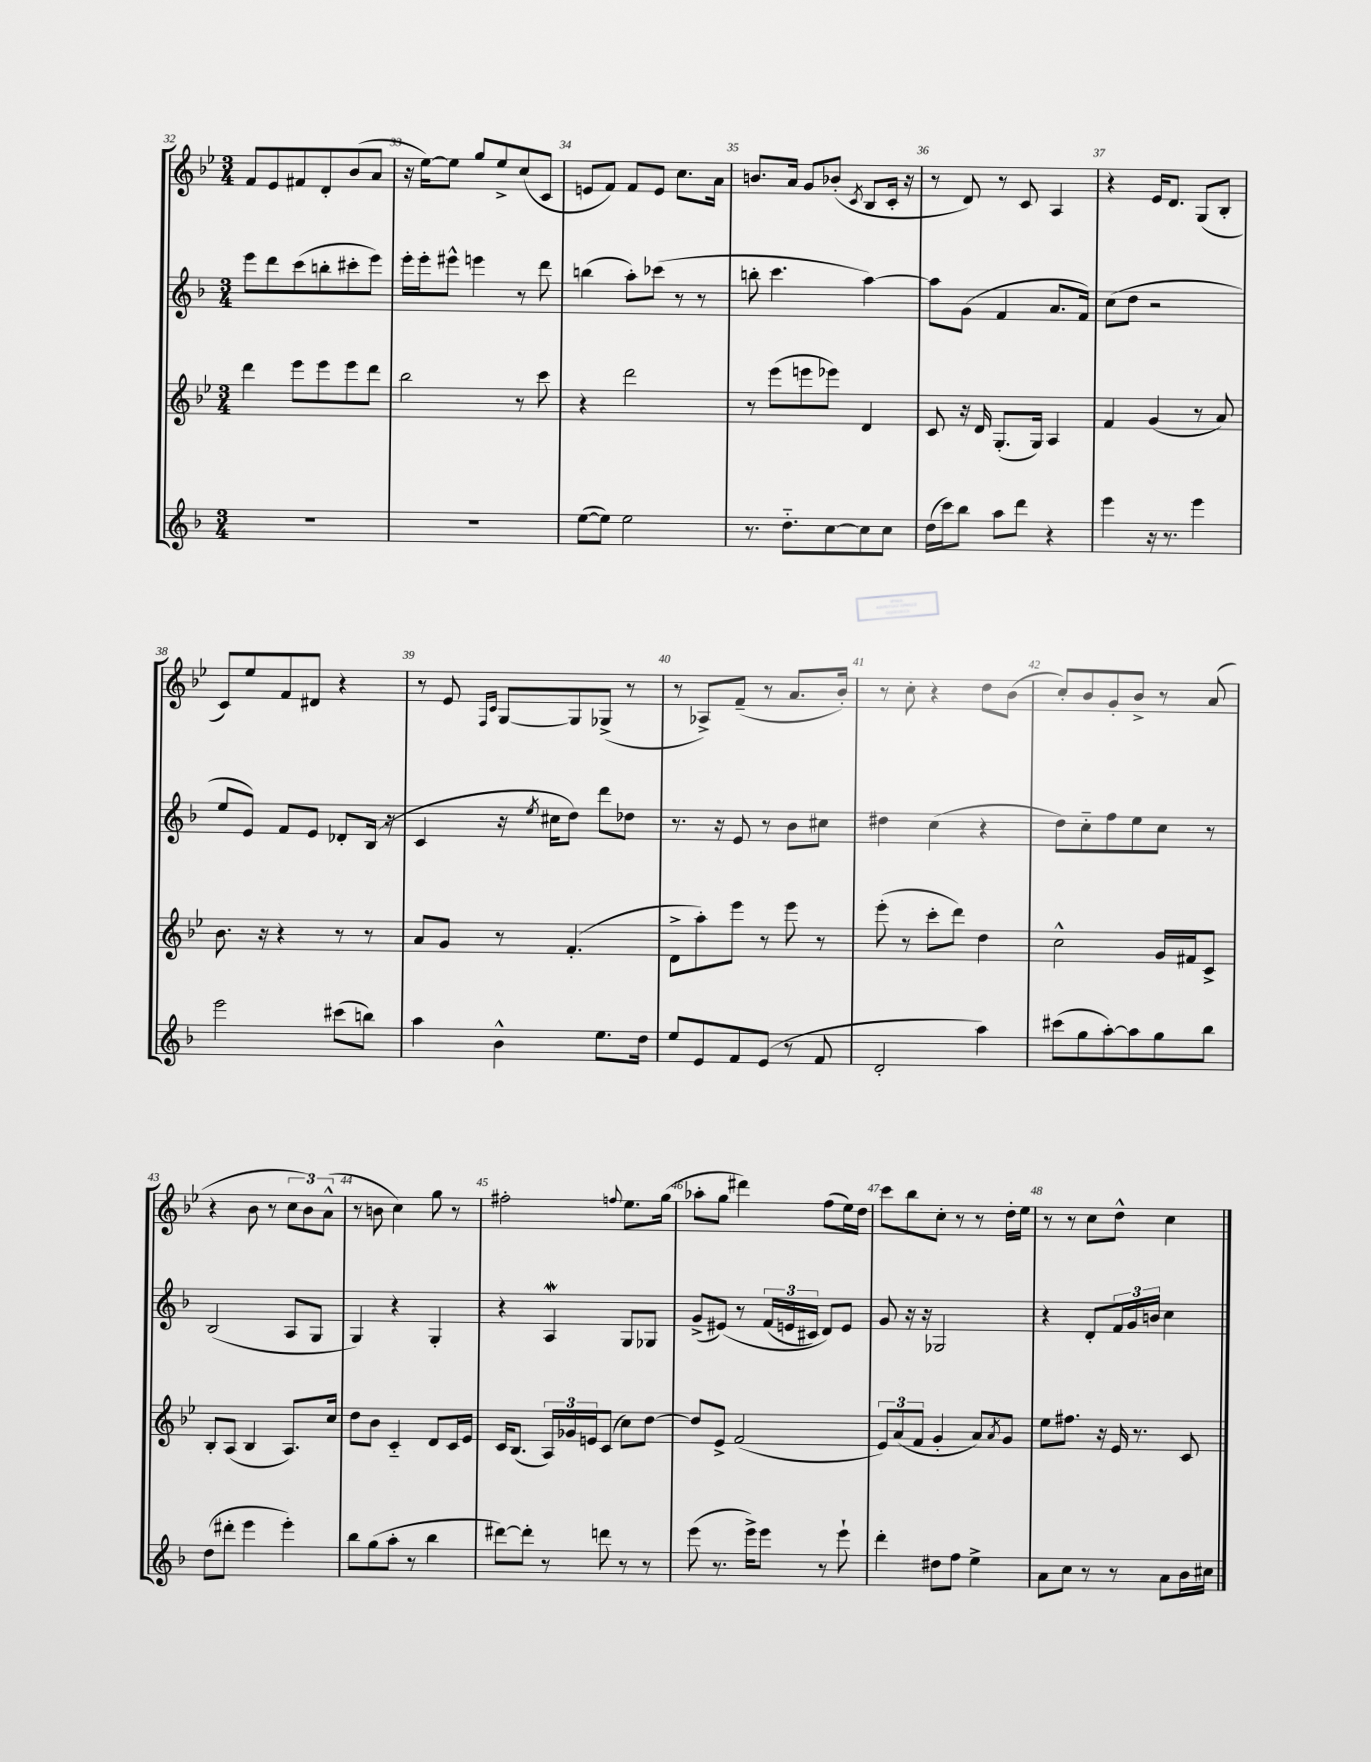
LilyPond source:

<<
\new StaffGroup <<
\new Staff = "s0" {
    \clef treble \key bes \major \numericTimeSignature \time 3/4
    f'8 ees'8 fis'8 d'8-. bes'8( a'8 |
    r16 ees''16~) ees''8 g''8 ees''8-> c''8( c'8 |
    e'8 f'8) f'8 e'8 c''8. a'16 |
    b'8. a'16 g'8 bes'8-.( \acciaccatura { c'8 } bes8 c'16-. r16 |
    r8 d'8) r8 c'8 a4 |
    r4 ees'16 d'8. g8( bes8-. |
    c'8) ees''8 f'8 dis'8 r4 |
    r8 ees'8 \grace { f16 c'16 } g8~ g8 ges8->( r8 |
    r8 aes8->) f'8--( r8 a'8. bes'16-.) |
    r8 c''8-. r4 d''8 bes'8( |
    c''8-.) bes'8 g'8-. bes'8-> r8 a'8( |
    r4 bes'8 r8 \tuplet 3/2 { c''8 bes'8) a'8-^( } |
    r8 b'8 c''4) g''8 r8 |
    fis''2-. \appoggiatura { f''8 } ees''8. g''16( |
    aes''8-. g''8 dis'''4) f''8( ees''16) d''16 |
    c'''8 bes''8 c''8-. r8 r8 d''16-. ees''16 |
    r8 r8 c''8 d''8-^ c''4 \bar "|." |
}
\new Staff = "s1" {
    \clef treble \key f \major \numericTimeSignature \time 3/4
    e'''8 d'''8 c'''8( b''8-. cis'''8-. e'''8) |
    e'''16-. e'''16-. eis'''8-^ e'''4 r8 d'''8 |
    b''4( a''8-.) ces'''8( r8 r8 |
    b''8-. c'''4. a''4~) |
    a''8 g'8( f'4 a'8. f'16) |
    c''8( d''8 r2 |
    e''8 e'8) f'8 e'8 des'8-. bes16( r16 |
    c'4 r16 \acciaccatura { e''8 } cis''16 d''8) d'''8 des''8 |
    r8. r16 e'8 r8 bes'8 cis''8 |
    dis''4 c''4( r4 |
    d''8) c''8-_ f''8 e''8 c''8 r8 |
    bes2( a8 g8 |
    g4) r4 g4-. |
    r4 a4\mordent g8 ges8 |
    g'8->( eis'8)\( r8 \tuplet 3/2 { f'16( e'16 cis'16) } d'8\) e'8 |
    g'8 r16 r16 ges2 |
    r4 d'8-. \tuplet 3/2 { f'16 g'16 b'16 } c''4 \bar "|." |
}
\new Staff = "s2" {
    \clef treble \key bes \major \numericTimeSignature \time 3/4
    d'''4 ees'''8 ees'''8 ees'''8 d'''8 |
    bes''2 r8 c'''8 |
    r4 d'''2 |
    r8 ees'''8( e'''8 ees'''8) d'4 |
    c'8 r16 d'16 g8.-.( g16) a4 |
    f'4 g'4( r8 a'8) |
    bes'8. r16 r4 r8 r8 |
    a'8 g'8 r8 f'4.-.( |
    d'8-> a''8-.) ees'''8 r8 ees'''8 r8 |
    ees'''8-.( r8 c'''8-. d'''8) d''4 |
    c''2-^ g'16 fis'16 c'8-> |
    bes8-. a8( bes4 a8.) c''16 |
    d''8 bes'8 c'4-_ d'8 c'16 ees'16 |
    c'16 bes8.( \tuplet 3/2 { a16) ges'16 e'16 } c'8( c''8) d''8~ |
    d''8 ees'8-> f'2( |
    \tuplet 3/2 { ees'8) a'8( f'8 } g'4-. a'8) \acciaccatura { a'8 } g'8 |
    ees''8 fis''8. r16 ees'16 r8. c'8 \bar "|." |
}
\new Staff = "s3" {
    \clef treble \key f \major \numericTimeSignature \time 3/4
    R2. |
    R2. |
    e''8~( e''8) e''2 |
    r8. d''8.-_ c''8~ c''8 c''8 |
    d''16( c'''16) bes''8 a''8 d'''8 r4 |
    e'''4 r16 r8. e'''4 |
    e'''2 cis'''8( b''8) |
    a''4 bes'4-^ e''8. d''16 |
    e''8 e'8 f'8 e'8( r8 f'8 |
    d'2-. a''4) |
    cis'''8( g''8 a''8~-.) a''8 g''8 bes''8 |
    d''8( dis'''8-. e'''4 e'''4-.) |
    bes''8 g''8( a''8-. r8 bes''4 |
    dis'''8~) dis'''8-. r8 d'''8 r8 r8 |
    e'''8( r8. e'''16->) e'''8 r8 e'''8-! |
    d'''4-. dis''8 f''8 e''4-> |
    a'8 c''8 r8 r8 a'8 bes'16 cis''16 \bar "|." |
}
>>
>>
\layout { \context { \Score currentBarNumber = #32 \override BarNumber.break-visibility = ##(#f #t #t) barNumberVisibility = #all-bar-numbers-visible } }
